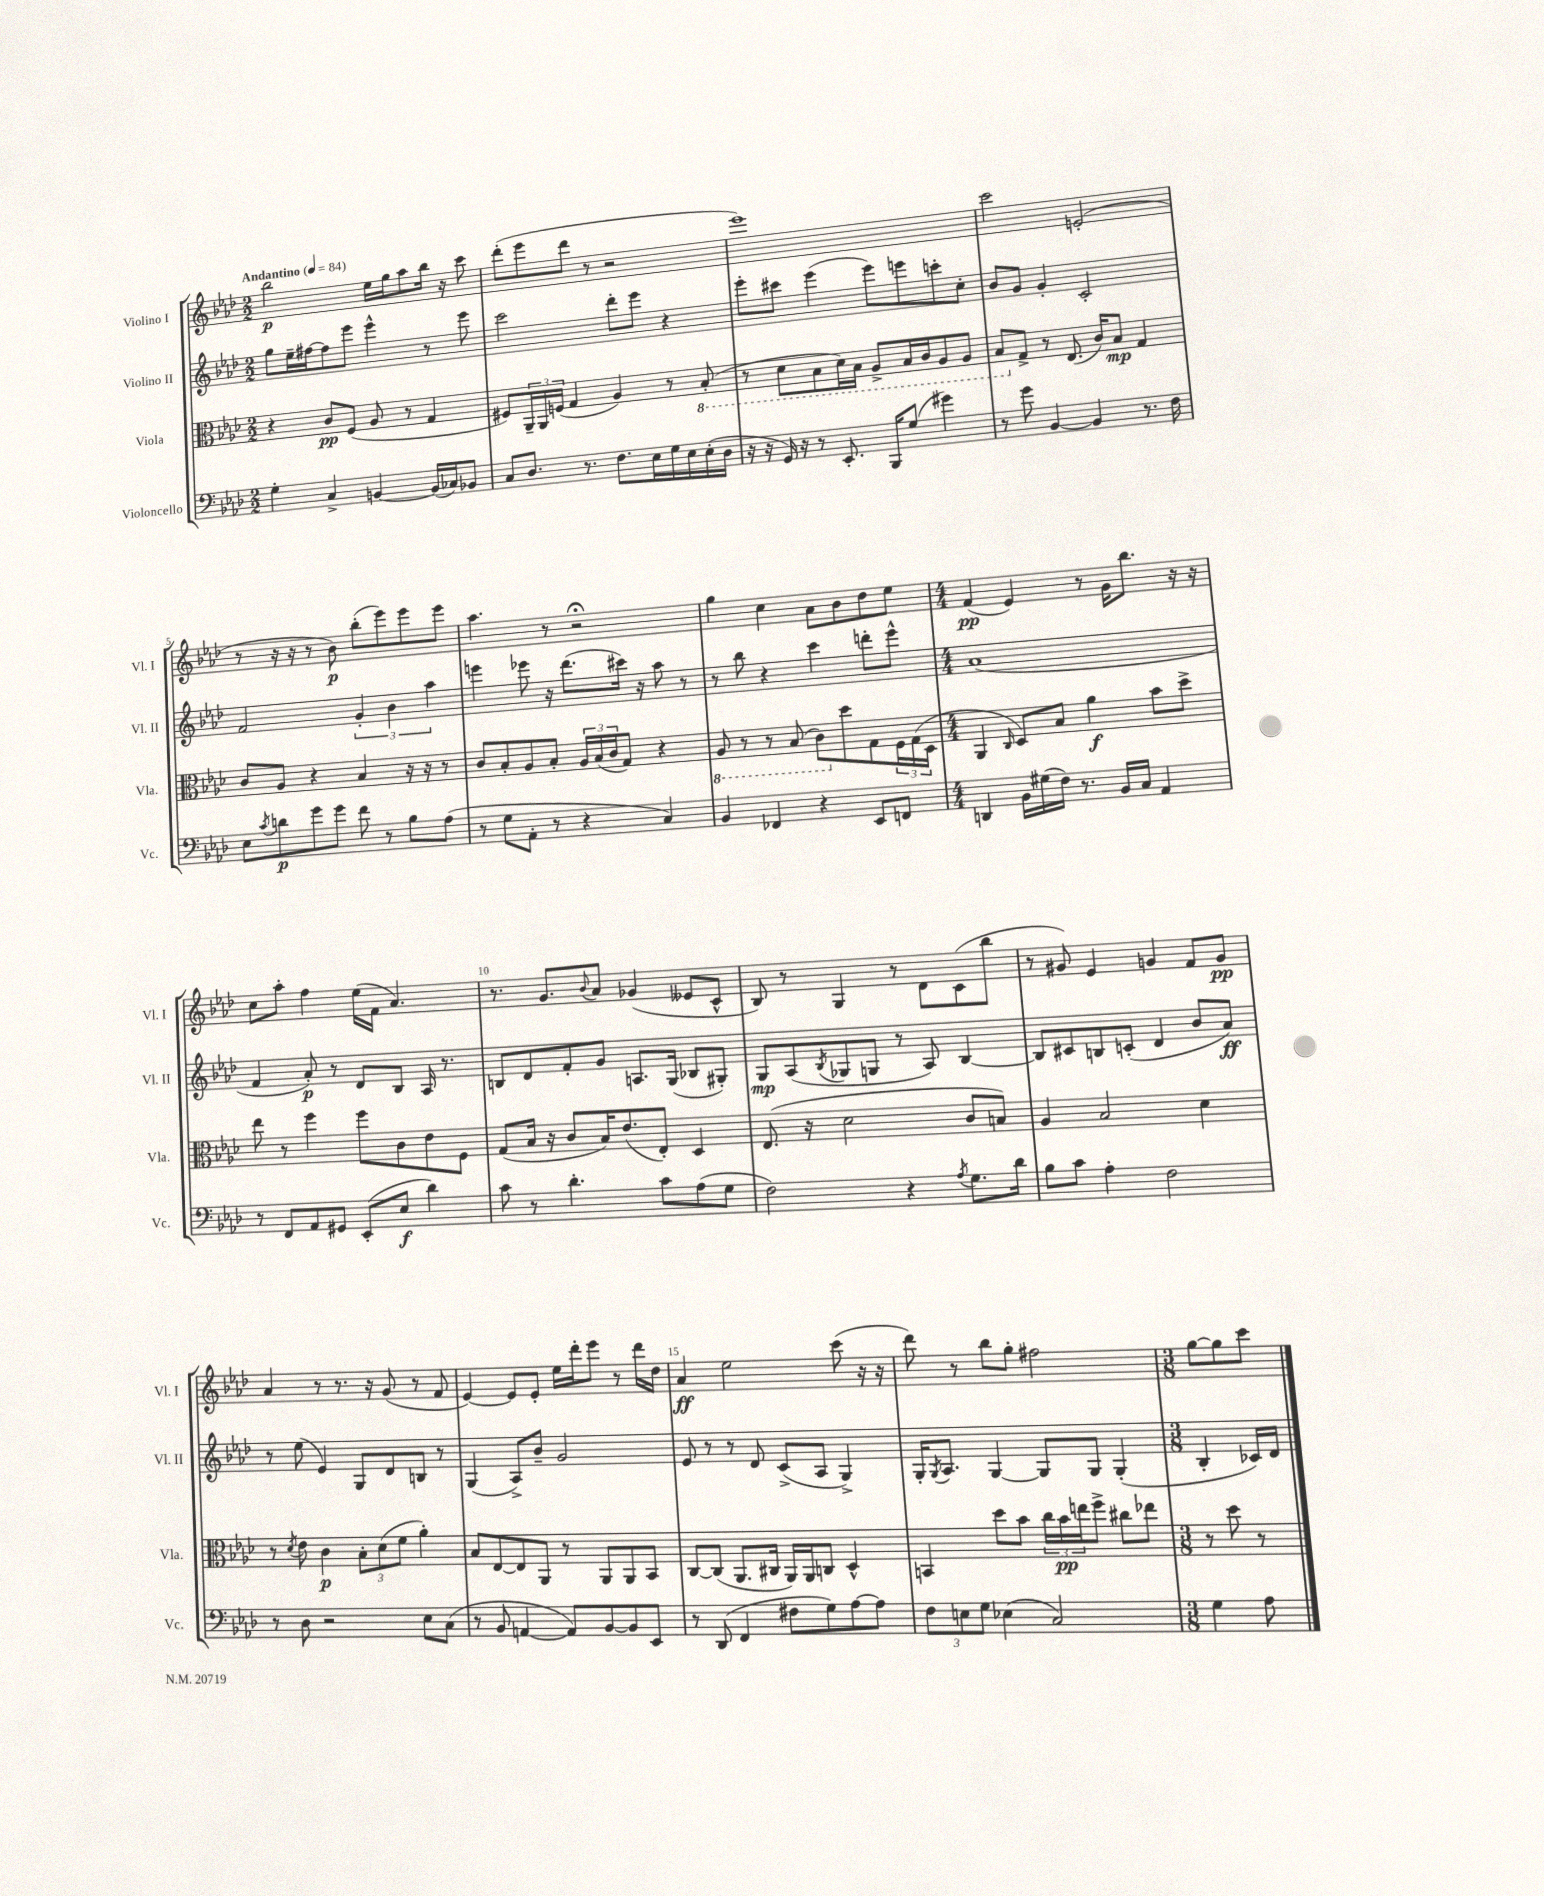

**kern	**dynam	**kern	**dynam	**kern	**dynam	**kern	**dynam
*part4	*part4	*part3	*part3	*part2	*part2	*part1	*part1
*staff4	*staff4	*staff3	*staff3	*staff2	*staff2	*staff1	*staff1
*I"Violoncello	*	*I"Viola	*	*I"Violino II	*	*I"Violino I	*
*I'Vc.	*	*I'Vla.	*	*I'Vl. II	*	*I'Vl. I	*
*clefF4	*	*clefC3	*	*clefG2	*	*clefG2	*
*k[b-e-a-d-]	*	*k[b-e-a-d-]	*	*k[b-e-a-d-]	*	*k[b-e-a-d-]	*
*M2/2	*	*M2/2	*	*M2/2	*	*M2/2	*
*MM84	*	*MM84	*	*MM84	*	*MM84	*
=1	=1	=1	=1	=1	=1	=1	=1
!	!	!	!	!	!	!LO:TX:a:B:t=Andantino	!
4G'\	.	4r	.	8gg\L	.	2bb-\	p
.	.	.	.	16ee-~\L	.	.	.
.	.	.	.	[16ff#X\J	.	.	.
4C^/	.	8c/L	pp	8ff#\]	.	.	.
.	.	(8F/J	.	8eee-\J	.	.	.
[4BBn/	.	8A-/	.	4eee-^^\	.	16ee-\LL	.
.	.	.	.	.	.	16gg\J	.
.	.	8r	.	.	.	8aa-\	.
(16BB/LL]	.	4G/	.	8r	.	16bb-\Jk	.
16C-X/J)	.	.	.	.	.	16r	.
8BB-X/J	.	.	.	8eee-\	.	8ccc\	.
=2	=2	=2	=2	=2	=2	=2	=2
8C/L	.	8F#X/L)	.	2ccc\	.	(8ddd-'\L	.
8.D-/J	.	24AA-~/L	.	.	.	8eee-\	.
.	.	24AA-/	.	.	.	.	.
.	.	(24Fn/JJ	.	.	.	.	.
.	.	4G/	.	.	.	8ddd-\J	.
8.r	.	.	.	.	.	.	.
.	.	.	.	.	.	8r	.
8.F\L	.	4A-/)	.	8ddd-'\L	.	2r	.
.	.	.	.	8eee-\J	.	.	.
16E-\L	.	.	.	.	.	.	.
16G\	.	8r	.	4r	.	.	.
16E-\	.	.	.	.	.	.	.
*	*	*8ba	*	*	*	*	*
(16E-'\	.	(8BB-'/	.	.	.	.	.
16D-\JJ	.	.	.	.	.	.	.
=3	=3	=3	=3	=3	=3	=3	=3
16r	.	8r	.	8eee-'\L	.	1eee-)	.
16r	.	.	.	.	.	.	.
16GG/)	.	8D-\L	.	8ccc#X\J	.	.	.
16r	.	.	.	.	.	.	.
8r	.	8BB-\	.	(4eee-\	.	.	.
8.EE-'/	.	16D-\L)	.	.	.	.	.
.	.	16BB-\JJ	.	.	.	.	.
.	.	8AA-^/L	.	8eee-\L)	.	.	.
16BBB-/KL	.	.	.	.	.	.	.
(8G/J	.	16BB-/L	.	8eeen\	.	.	.
.	.	16C/J	.	.	.	.	.
4g#X\)	.	8AA-/	.	8cccn'\	.	.	.
.	.	8AA-/J	.	8cc'\J	.	.	.
=4	=4	=4	=4	=4	=4	=4	=4
8r	.	8BB-/L	.	8b-/L	.	2ccc\	.
*	*	*X8ba	*	*	*	*	*
8g\	.	8G^/J	.	8g/J	.	.	.
[4BB-/	.	8r	.	4g'/	.	.	.
.	.	(8.E-/	.	.	.	.	.
4BB-/]	.	.	.	2c'/	.	(2en'/	.
.	.	16c/KL)	.	.	.	.	.
.	.	8B-/J	mp	.	.	.	.
8.r	.	4G/	.	.	.	.	.
16F\	.	.	.	.	.	.	.
!!LO:LB:g=z
=5	=5	=5	=5	=5	=5	=5	=5
8E-\L	.	8c/L	.	2f/	.	8r	.
8qc/	.	.	.	.	.	.	.
8dn\	p	8A-/J	.	.	.	16r	.
.	.	.	.	.	.	16r	.
8g\	.	4r	.	.	.	8r	.
8g\J	.	.	.	.	.	8b-\)	p
8f\	.	4B-/	.	6g'/	.	(8bb-'\L	.
8r	.	.	.	.	.	8eee-\)	.
.	.	.	.	6b-\	.	.	.
8B-\L	.	16r	.	.	.	8eee-\	.
.	.	16r	.	.	.	.	.
.	.	.	.	6aa-\	.	.	.
(8A-\J	.	8r	.	.	.	8eee-\J	.
=6	=6	=6	=6	=6	=6	=6	=6
8r	.	8c/L	.	4eeen\	.	4.aa-\	.
8G\L	.	8B-'/	.	.	.	.	.
8AA-'\J	.	8A-/	.	8eee-X\	.	.	.
8r	.	8B-'/J	.	16r	.	8r	.
.	.	.	.	(8.ddd-\L	.	.	.
4r	.	24A-/LL	.	.	.	2r;<	.
.	.	(24B-/	.	.	.	.	.
.	.	24c/J	.	.	.	.	.
.	.	8G/J)	.	16ccc#X\Jk)	.	.	.
.	.	.	.	16r	.	.	.
4C/)	.	4r	.	8aa-\	.	.	.
.	.	.	.	8r	.	.	.
=7	=7	=7	=7	=7	=7	=7	=7
*	*	*8ba	*	*	*	*	*
4BB-/	.	8AA-/	.	8r	.	4gg\	.
.	.	8r	.	8bb-\	.	.	.
4FF-X/	.	8r	.	4r	.	4cc\	.
.	.	(8BB-/	.	.	.	.	.
4r	.	8C\L)	.	4ccc\	.	8a-\L	.
*	*	*X8ba	*	*	*	*	*
.	.	8dd-\	.	.	.	8b-\	.
8EE-/L	.	8G\	.	8dddn'\L	.	8dd-\	.
8FFn/J	.	24F\L	.	8eee-^^\J	.	8ee-\J	.
.	.	(24G\	.	.	.	.	.
.	.	24D-\JJ	.	.	.	.	.
=8	=8	=8	=8	=8	=8	=8	=8
*M4/4	*	*M4/4	*	*M4/4	*	*M4/4	*
4DDn/	.	4AA-/	.	(1a-	.	(4f/	pp
.	.	16qqC/	.	.	.	.	.
16BB-\LL	.	8D-/L)	.	.	.	4e-/)	.
(16G#X\	.	.	.	.	.	.	.
16F\JJ)	.	8B-/J	.	.	.	.	.
8.r	.	.	.	.	.	.	.
.	.	4a-\	f	.	.	8r	.
16BB-/LL	.	.	.	.	.	16g\KL	.
16C/JJ	.	.	.	.	.	8.bb-\J	.
4AA-/	.	8b-\L	.	.	.	.	.
.	.	8dd-^\J	.	.	.	16r	.
.	.	.	.	.	.	16r	.
!!LO:LB:g=z
=9	=9	=9	=9	=9	=9	=9	=9
8r	.	8ee-\	.	4f/	.	8cc\L	.
8FF/L	.	8r	.	.	.	8aa-'\J	.
8AA-/	.	4ff\	.	8a-'/)	p	4ff\	.
8GG#X/J	.	.	.	8r	.	.	.
(8EE-'/L	.	8ff\L	.	8d-/L	.	(16ee-\LL	.
.	.	.	.	.	.	16f\JJ	.
8E-/J	f	8c\	.	8B-/J	.	4.a-/)	.
4d-\)	.	8e-\	.	16A-/	.	.	.
.	.	.	.	8.r	.	.	.
.	.	8F\J	.	.	.	.	.
=10	=10	=10	=10	=10	=10	=10	=10
8c\	.	(8G/L	.	8Bn/L	.	8.r	.
8r	.	16B-/Jk	.	8d-/	.	.	.
.	.	16r	.	.	.	8.g/L	.
4.d-'\	.	8c/L	.	8f'/	.	.	.
.	.	.	.	.	.	8qqb-/	.
.	.	16B-/K)	.	8g/J	.	8a-/J	.
.	.	(8.e-/	.	.	.	.	.
.	.	.	.	8.An/L	.	(4g-X/	.
8c\L	.	8E-'/J)	.	.	.	.	.
.	.	.	.	(16G/Jk	.	.	.
(8A-\	.	4D-/	.	8B-X/L	.	8e--X/L	.
8G\J	.	.	.	8G#X'/J)	.	8c^^/J	.
=11	=11	=11	=11	=11	=11	=11	=11
2F\)	.	(8.E-/	.	8G/L	mp	8B-/)	.
.	.	.	.	(8A-/	.	8r	.
.	.	16r	.	.	.	.	.
.	.	.	.	8qB-/	.	.	.
.	.	2d-\	.	8G-X/	.	4G/	.
.	.	.	.	8Gn/J	.	.	.
4r	.	.	.	8r	.	8r	.
.	.	.	.	8A-/)	.	8d-\L	.
8qA-/	.	.	.	.	.	.	.
8.G\L	.	8c/L	.	[4B-/	.	(8c\	.
.	.	8Bn/J)	.	.	.	8bb-\J	.
16d-\Jk	.	.	.	.	.	.	.
=12	=12	=12	=12	=12	=12	=12	=12
8B-\L	.	4A-/	.	8B-/L]	.	8r	.
8c\J	.	.	.	8c#X/	.	8g#X/)	.
4A-'\	.	2B-/	.	8Bn/	.	4e-/	.
.	.	.	.	(8cn'/J	.	.	.
2F\	.	.	.	4d-/	.	4gn/	.
.	.	4d-\	.	8b-/L	.	8f/L	.
.	.	.	.	8a-/J)	ff	8g/J	pp
!!LO:LB:g=z
=13	=13	=13	=13	=13	=13	=13	=13
8r	.	8r	.	8r	.	4a-/	.
.	.	8qd-/	.	.	.	.	.
8D-\	.	8e-\	.	(8ee-\	.	.	.
2r	.	4c\	p	4e-/)	.	8r	.
.	.	.	.	.	.	8.r	.
.	.	12B-'\L	.	8G/L	.	.	.
.	.	.	.	.	.	16r	.
.	.	(12d-\	.	.	.	.	.
.	.	.	.	8d-/	.	(8g/	.
.	.	12f\J	.	.	.	.	.
8E-\L	.	4a-'\)	.	8Bn/J	.	8r	.
(8C\J	.	.	.	8r	.	8f/	.
=14	=14	=14	=14	=14	=14	=14	=14
8r	.	8B-/L	.	(4G/	.	[4e-/)	.
8BB-/	.	[8E-/	.	.	.	.	.
[4AAn/	.	8E-/]	.	8A-^/L)	.	8e-/L]	.
.	.	8AA-/J	.	8b-~/J	.	8e-'/J	.
8AA/L])	.	8r	.	2g/	.	16ee-\LL	.
.	.	.	.	.	.	16ddd-'\J	.
[8BB-/	.	8AA-/L	.	.	.	8eee-\J	.
8BB-/]	.	8AA-/	.	.	.	8r	.
8EE-/J	.	8BB-/J	.	.	.	16ddd-\LL	.
.	.	.	.	.	.	16dd-\JJ	.
=15	=15	=15	=15	=15	=15	=15	=15
8r	.	[8C/L	.	8e-/	.	4a-/	ff
(8DD-/	.	(8C/J]	.	8r	.	.	.
4FF/	.	8.AA-/L	.	8r	.	2ee-\	.
.	.	.	.	8d-/	.	.	.
.	.	16C#X/Jk	.	.	.	.	.
8F#X\L	.	16AA-/LL)	.	(8c^/L	.	.	.
.	.	16AA-/J	.	.	.	.	.
8G\)	.	8Cn/J	.	8A-/J	.	.	.
[8A-\	.	4D-^^/	.	4G^/)	.	(8ccc\	.
8A-\J]	.	.	.	.	.	16r	.
.	.	.	.	.	.	16r	.
=16	=16	=16	=16	=16	=16	=16	=16
12F\L	.	4BBn/	.	16G'/KL	.	8ddd-\)	.
.	.	.	.	8qG/	.	.	.
.	.	.	.	8.A-/J	.	.	.
12En\	.	.	.	.	.	.	.
.	.	.	.	.	.	8r	.
12G\J	.	.	.	.	.	.	.
(4E-X\	.	8dd-\L	.	[4G/	.	8bb-\L	.
.	.	8b-\J	.	.	.	8gg'\J	.
2C/)	.	24cc\LL	.	8G/L]	.	2ff#X\	.
.	.	24b-\	pp	.	.	.	.
.	.	24een\J	.	.	.	.	.
.	.	8ff^\J	.	8G/J	.	.	.
.	.	8cc#X\L	.	(4G'/	.	.	.
.	.	8ee-X\J	.	.	.	.	.
=17	=17	=17	=17	=17	=17	=17	=17
*M3/8	*	*M3/8	*	*M3/8	*	*M3/8	*
4G\	.	8r	.	4B-'/	.	[8gg\L	.
.	.	8dd-\	.	.	.	8gg\]	.
8A-\	.	8r	.	16c-X/LL)	.	8ccc\J	.
.	.	.	.	16d-/JJ	.	.	.
==	==	==	==	==	==	==	==
*-	*-	*-	*-	*-	*-	*-	*-
